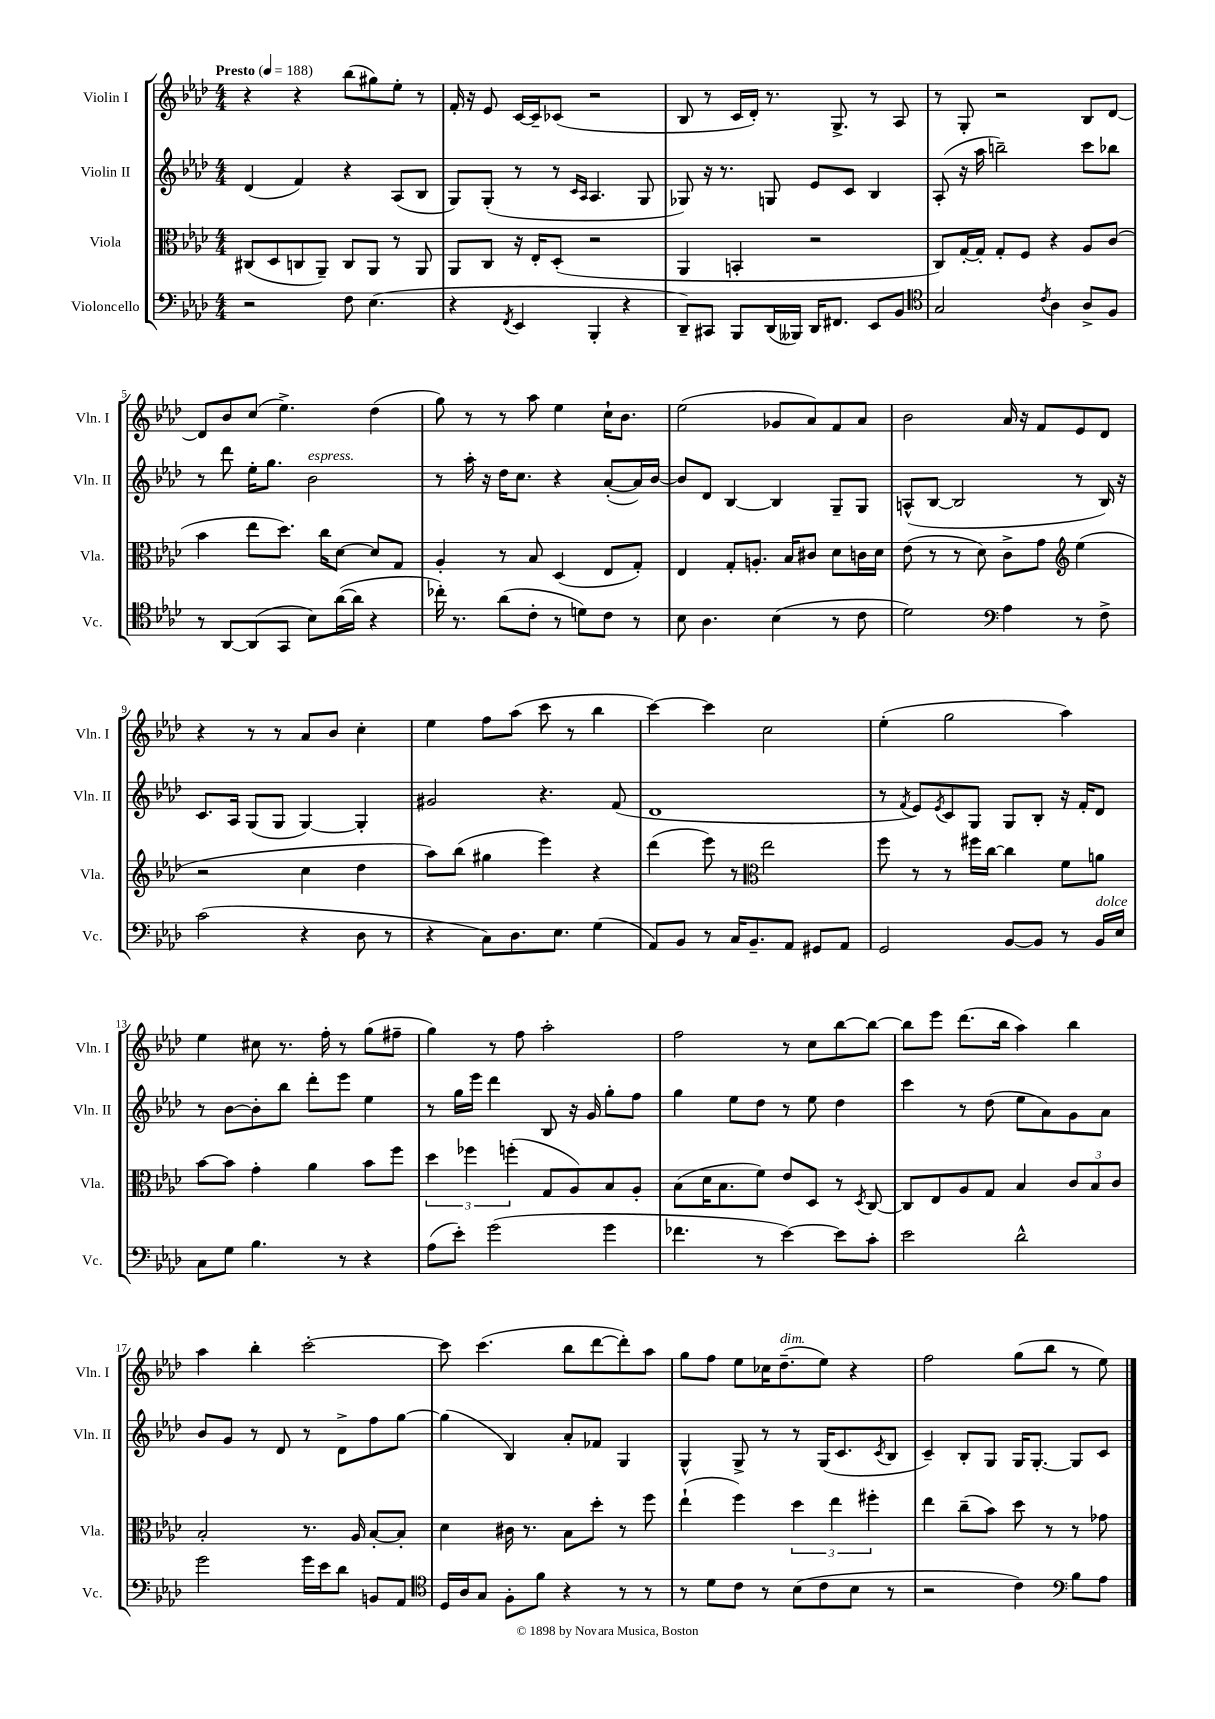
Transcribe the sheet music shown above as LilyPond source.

<<
\new StaffGroup <<
\new Staff = "s0" \with { instrumentName = "Violin I" shortInstrumentName = "Vln. I" } {
    \clef treble \key aes \major \numericTimeSignature \time 4/4 \tempo "Presto" 4 = 188
    r4 r4 bes''8( gis''8) ees''8-. r8 |
    f'16-. r16 ees'8 c'16~ c'16-- ces'8( r2 |
    bes8 r8 c'16 des'16-.) r8. g8.-> r8 aes8 |
    r8 g8-. r2 bes8 des'8~ |
    des'8 bes'8 c''8( ees''4.->) des''4( |
    g''8) r8 r8 aes''8 ees''4 c''16-! bes'8. |
    ees''2( ges'8 aes'8) f'8 aes'8 |
    bes'2 aes'16 r16 f'8 ees'8 des'8 |
    r4 r8 r8 aes'8 bes'8 c''4-. |
    ees''4 f''8 aes''8( c'''8 r8 bes''4 |
    c'''4~) c'''4 c''2 |
    ees''4-.( g''2 aes''4) |
    ees''4 cis''8 r8. f''16-. r8 g''8( fis''8-- |
    g''4) r8 f''8 aes''2-. |
    f''2 r8 c''8 bes''8~ bes''8~ |
    bes''8 ees'''8 des'''8.( bes''16 aes''4) bes''4 |
    aes''4 bes''4-. c'''2~-. |
    c'''8 c'''4.( bes''8 des'''8~ des'''8-.) aes''8 |
    g''8 f''8 ees''8 ces''16 des''8.--^\markup { \italic "dim." }( ees''8) r4 |
    f''2 g''8( bes''8 r8 ees''8) \bar "|." |
}
\new Staff = "s1" \with { instrumentName = "Violin II" shortInstrumentName = "Vln. II" } {
    \clef treble \key aes \major \numericTimeSignature \time 4/4
    des'4( f'4) r4 aes8( bes8 |
    g8) g8-.( r8 r8 \grace { c'16 aes16 } aes4. g8 |
    ges8) r16 r8. g8 ees'8 c'8 bes4 |
    aes8-.( r16 aes''16 b''2--) c'''8 bes''8 |
    r8 des'''8 ees''16-. g''8. bes'2^\markup { \italic "espress." } |
    r8 aes''16-. r16 des''16 c''8. r4 aes'8~-.( aes'16) bes'16~ |
    bes'8 des'8 bes4~ bes4 g8-- g8 |
    a8-^( bes8~ bes2 r8 bes16) r16 |
    c'8. aes16 g8( g8 g4~) g4-. |
    gis'2 r4. f'8( |
    des'1 |
    r8 \acciaccatura { f'8 } ees'8) \acciaccatura { ees'8 } c'8 g8 g8 bes8-. r16 f'16-. des'8 |
    r8 bes'8~ bes'8-. bes''8 des'''8-. ees'''8 ees''4 |
    r8 g''16 ees'''16 des'''4 bes8 r16 g'16 g''8-. f''8 |
    g''4 ees''8 des''8 r8 ees''8 des''4 |
    c'''4 r8 des''8( ees''8 aes'8) g'8 aes'8 |
    bes'8 g'8 r8 des'8 r8 des'8-> f''8 g''8~ |
    g''4( bes4) aes'8-. fes'8 g4 |
    g4-^ g8-> r8 r8 g16( c'8. \acciaccatura { c'8 } bes8 |
    c'4--) bes8-. g8 g16 g8.~-. g8 c'8 \bar "|." |
}
\new Staff = "s2" \with { instrumentName = "Viola" shortInstrumentName = "Vla." } {
    \clef alto \key aes \major \numericTimeSignature \time 4/4
    cis8( des8 c8 aes,8--) c8 aes,8 r8 aes,8 |
    aes,8 c8 r16 ees16-. des8-.( r2 |
    aes,4 b,4-. r2 |
    c8) g16~-. g16-. g8-. f8 r4 aes8 c'8( |
    bes'4 ees''8 des''8.) c''16 des'8~ des'8 g8 |
    aes4-. r8 bes8 des4( ees8 g8-.) |
    ees4 g8-. a8.-. bes16 cis'8 des'8 c'16 des'16 |
    ees'8( r8 r8 des'8) c'8-> g'8 \clef treble ees''4( |
    r2 c''4 des''4 |
    aes''8) bes''8( gis''4 ees'''4) r4 |
    des'''4( ees'''8) r8 \clef alto ees''2 |
    f''8 r8 r8 fis''16 c''16~ c''4 f'8 a'8 |
    bes'8~ bes'8 g'4-. aes'4 bes'8 f''8 |
    \tuplet 3/2 { des''4 fes''4 f''4-.( } g8 aes8) bes8 aes8-. |
    bes8( des'16 bes8. f'8) ees'8 des8 r8 \acciaccatura { des8 } c8~ |
    c8 ees8 aes8 g8 bes4 \tuplet 3/2 { c'8 bes8 c'8 } |
    bes2-. r8. aes16 bes8~-. bes8-. |
    des'4 cis'16 r8. bes8 des''8-. r8 f''8 |
    ees''4-!( f''4) \tuplet 3/2 { des''4 ees''4 fis''4-. } |
    ees''4 c''8--( bes'8) des''8 r8 r8 ges'8 \bar "|." |
}
\new Staff = "s3" \with { instrumentName = "Violoncello" shortInstrumentName = "Vc." } {
    \clef bass \key aes \major \numericTimeSignature \time 4/4
    r2 f8 ees4.( |
    r4 \acciaccatura { f,8 } ees,4 bes,,4-. r4 |
    des,8--) cis,8 bes,,8 des,16( beses,,16) des,16 fis,8. ees,8 bes,8 |
    \clef tenor g2 \acciaccatura { c'8 } aes4 aes8-> f8 |
    r8 aes,8~ aes,8( g,8 bes8) aes'16~( aes'16 r4 |
    ces''16-.) r8. aes'8( c'8-. r8 d'8) c'8 r8 |
    bes8 aes4. bes4( r8 c'8 |
    des'2) \clef bass aes4 r8 f8-> |
    c'2( r4 des8 r8 |
    r4 c8) des8. ees8. g4( |
    aes,8) bes,8 r8 c16 bes,8.-- aes,8 gis,8 aes,8 |
    g,2 bes,8~ bes,8 r8 bes,16^\markup { \italic "dolce" } ees16 |
    c8 g8 bes4. r8 r4 |
    aes8( ees'8-.) g'2( g'4 |
    fes'4. r8 ees'4~) ees'8 c'8-. |
    ees'2 des'2-^ |
    g'2 g'16 ees'16 des'8 b,8 aes,8 |
    \clef tenor des16 aes16 g8 f8-. f'8 r4 r8 r8 |
    r8 des'8 c'8 r8 bes8( c'8 bes8 r8 |
    r2 c'4) \clef bass bes8 aes8 \bar "|." |
}
>>
>>
